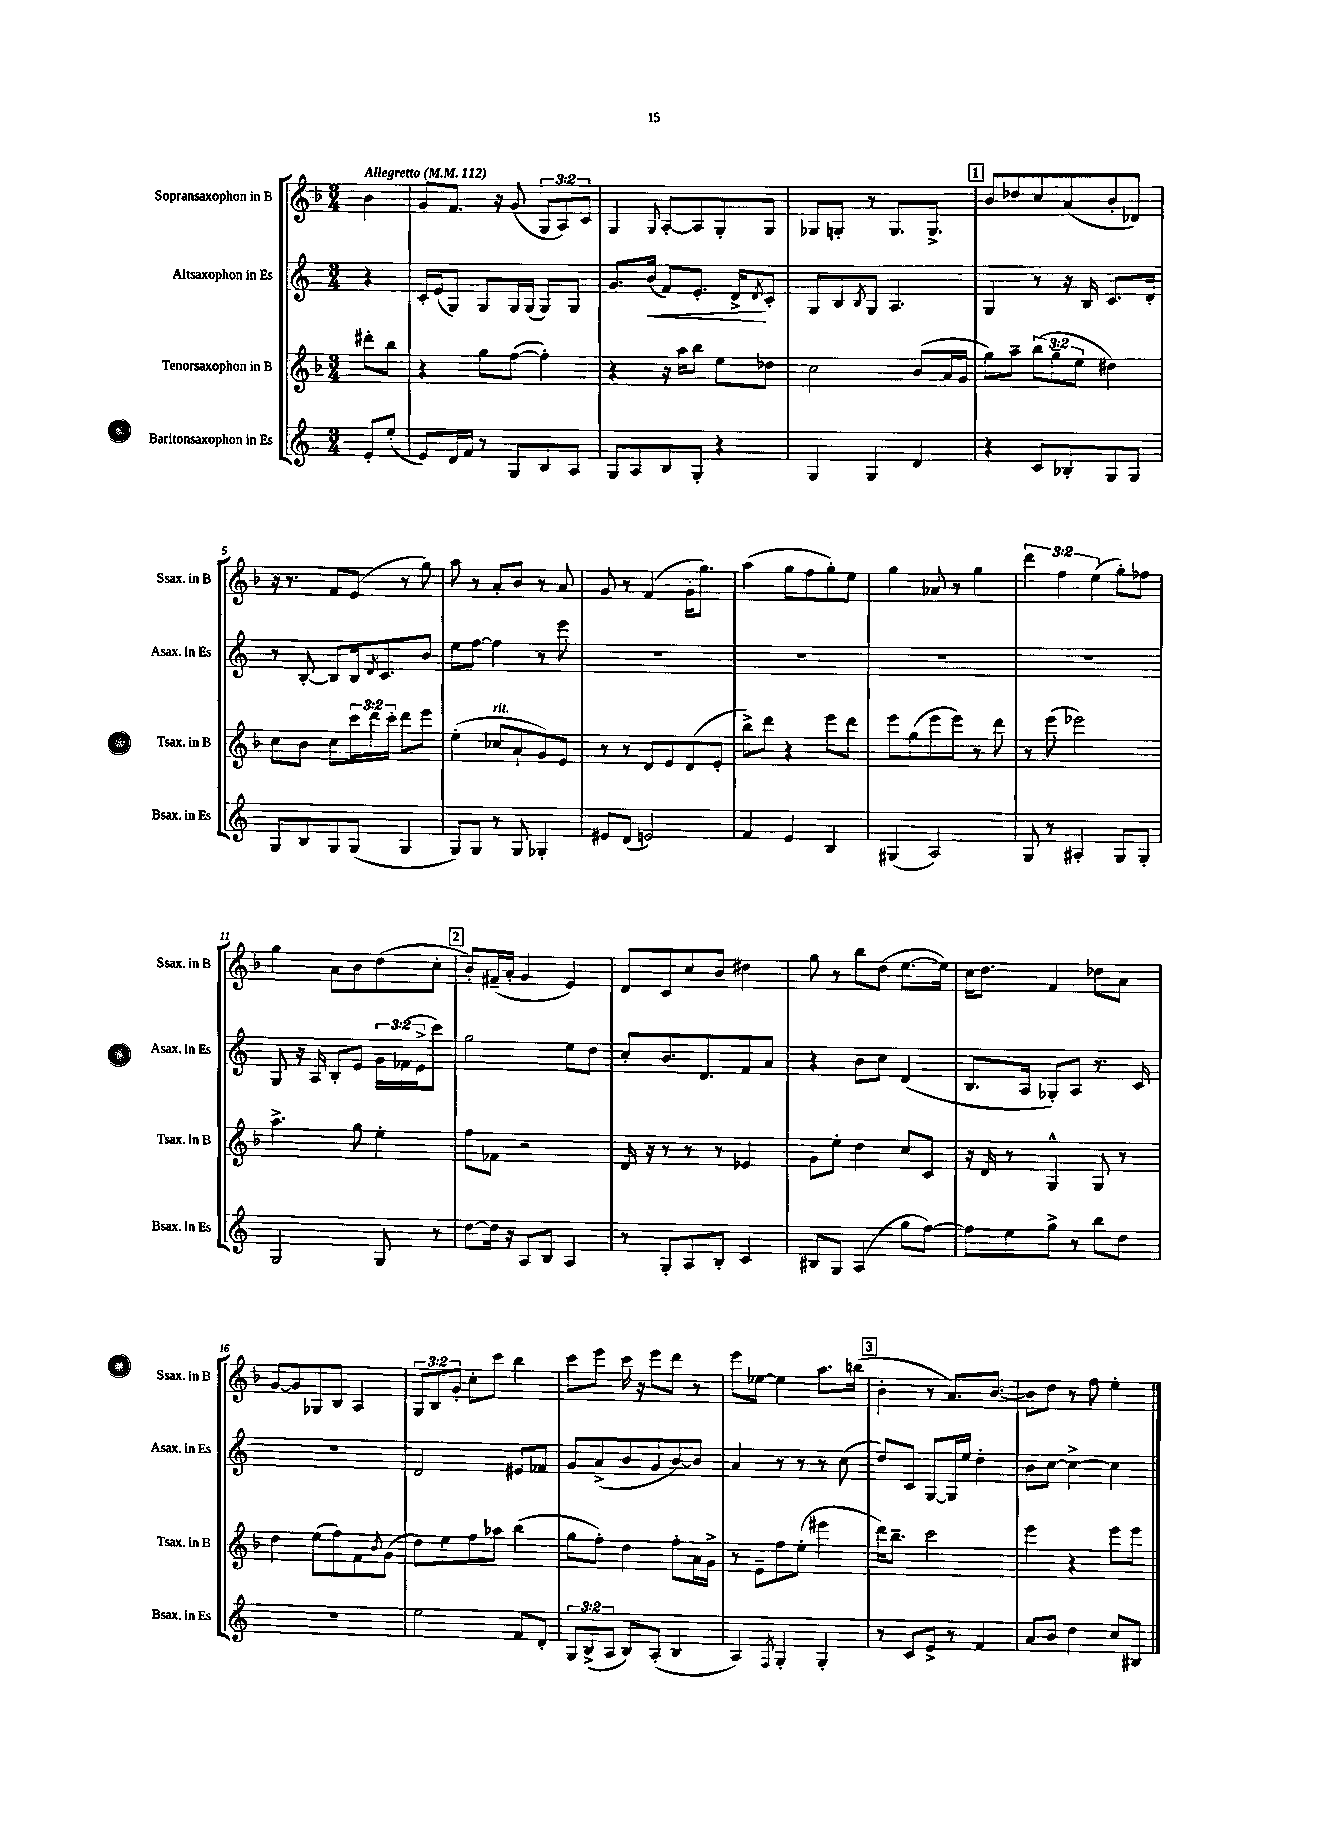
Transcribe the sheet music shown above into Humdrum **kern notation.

**kern	**kern	**kern	**dynam	**kern
*part4	*part3	*part2	*part2	*part1
*staff4	*staff3	*staff2	*staff2	*staff1
*I"Baritonsaxophon in Es	*I"Tenorsaxophon in B	*I"Altsaxophon in Es	*	*I"Sopransaxophon in B
*I'Bsax. in Es	*I'Tsax. in B	*I'Asax. in Es	*	*I'Ssax. in B
*clefG2	*clefG2	*clefG2	*	*clefG2
*k[]	*k[b-]	*k[]	*	*k[b-]
*M3/4	*M3/4	*M3/4	*	*M3/4
*MM112	*MM112	*MM112	*	*MM112
=	=	=	=	=
!	!	!	!	!LO:TX:a:B:t=Allegretto
8e'/L	8ddd#X'\L	4r	.	4b-\
(8ee'/J	8bb-\J	.	.	.
=1	=1	=1	=1	=1
8e/L)	4r	16c'/LL	.	8g/L
.	.	(16e/J	.	.
16d/L	.	8G/J)	.	8.f/J
16f/JJ	.	.	.	.
8r	8gg\L	8G/L	.	.
.	.	.	.	16r
8G/L	([8ff\J	16G/L	.	(8g/
.	.	(16G/JJ	.	.
8B/	4ff'\])	8G/L)	.	12G/L
.	.	.	.	12A/)
8A/J	.	8G/J	.	.
.	.	.	.	12c/J
=2	=2	=2	=2	=2
8G/L	4r	8.g/L	.	4G/
8A/	.	.	.	.
!	!	!	!LO:HP:b	!
.	.	(16b/Jk	<	.
.	.	.	.	8qqG/
8B/	16r	8f/L)	.	[8A'/L
.	16aa\KL	.	.	.
8G'/J	8bb-\J	8.e'/J	.	8A/]
4r	8ee\L	.	.	8G'/
.	.	16d^/KL	.	.
.	.	8qd/	.	.
.	8dd-X\J	8c'/J	[	8G/J
=3	=3	=3	=3	=3
4G/	2cc\	8G/L	.	8G-X/L
.	.	8B/	.	8Gn'/J
.	.	8qB/	.	.
4G/	.	8G/J	.	8r
.	.	4.A/	.	8.G/L
4d/	(8b-/L	.	.	.
.	.	.	.	8.G^/J
.	16a/L	.	.	.
.	16g/JJ	.	.	.
!!LO:REH:place=s1:t=1
=4	=4	=4	=4	=4
4r	8gg\L)	4G/	.	8b-/L
.	8aa~\J	.	.	8dd-X/
8c/L	(12bb-\L	8r	.	8cc/
.	12gg~\	.	.	.
8B-X'/	.	16r	.	(8a/
.	12ee\J	.	.	.
.	.	16B/	.	.
8G/	4dd#X\)	8.c/L	.	8b-'/
8G/J	.	.	.	8d-X/J)
.	.	16d'/Jk	.	.
!!LO:LB:g=z
=5	=5	=5	=5	=5
8G/L	8cc\L	8r	.	16r
.	.	.	.	8.r
8B/	8b-\J	[8B'/	.	.
8G/	8cc\L	8B/L]	.	8f/L
(8G/J	24ccc\L	16B/k	.	(8e/J
.	24ddd\	.	.	.
.	.	8qd/	.	.
.	.	8.c/	.	.
.	24ccc'\JJ	.	.	.
4G/	8ddd\L	.	.	8r
.	8eee\J	8b/J	.	8gg\)
=6	=6	=6	=6	=6
8G/L)	(4ee'\	8ee\L	.	8aa\
8G/J	.	[8ff\J	.	8r
!	!LO:TX:a:i:t=rit.	!	!	!
8r	8cc-X/L	4ff\]	.	8a'/L
8G/	8a`/	.	.	8b-/J
4G-X'/	8g/)	8r	.	8r
.	8e/J	8eee\	.	8a/
=7	=7	=7	=7	=7
8e#X/L	8r	2.r	.	8g/
(8d/J	8r	.	.	8r
2en/)	8d/L	.	.	(4f/
.	8e/	.	.	.
.	(8d/	.	.	16g'\KL
.	.	.	.	8.gg\J)
.	8e'/J	.	.	.
=8	=8	=8	=8	=8
4f/	8bb-^\L)	2.r	.	(4aa\
.	8ddd\J	.	.	.
4e/	4r	.	.	8gg\L
.	.	.	.	8ff\
4B/	8eee\L	.	.	8gg'\)
.	8ddd\J	.	.	8ee\J
=9	=9	=9	=9	=9
(4G#X/	8eee\L	2.r	.	4gg\
.	(8gg\	.	.	.
2A/)	8eee\	.	.	8a-X/
.	8eee\J)	.	.	8r
.	8r	.	.	4gg\
.	8ddd\	.	.	.
=10	=10	=10	=10	=10
8G/	8r	2.r	.	6ddd\
8r	(8eee\	.	.	.
.	.	.	.	6ff\
4A#X'/	2eee-X\)	.	.	.
.	.	.	.	(6ee\
8G/L	.	.	.	8gg'\L)
8G'/J	.	.	.	8ff-X\J
!!LO:LB:g=z
=11	=11	=11	=11	=11
2G/	4.aa^\	8G/	.	4gg\
.	.	16r	.	.
.	.	16A/	.	.
.	.	8B'/L	.	8a\L
.	8gg\	8e/J	.	8b-\
8G/	4ee'\	24g\LL	.	(8dd\
.	.	(24f-X\	.	.
.	.	24e^\J	.	.
8r	.	8ccc\J)	.	8cc'\J
!!LO:REH:place=s1:t=2
=12	=12	=12	=12	=12
[8dd\L	8ff\L	2gg\	.	8b-'/L)
16dd\Jk]	8f-X\J	.	.	(16f#X~/L
16r	.	.	.	16a'/JJ
8A/L	2r	.	.	4g/
8B/J	.	.	.	.
4A/	.	8ee\L	.	4e/)
.	.	8dd\J	.	.
=13	=13	=13	=13	=13
8r	16d/	8cc'/L	.	8d/L
.	16r	.	.	.
8G'/L	8r	8.b/	.	8c/
8A/	8r	.	.	8cc/
.	.	8.d/	.	.
8B'/J	8r	.	.	8b-/J
4c/	4e-X/	8f/	.	4dd#X\
.	.	8a/J	.	.
=14	=14	=14	=14	=14
8B#X/L	8g\L	4r	.	8gg\
8G/J	8ee'\J	.	.	8r
(4A/	4dd\	8b\L	.	8bb-\L
.	.	8cc\J	.	(8dd\J
8gg\L	8cc/L	(4d/	.	[8.ee\L
[8ff\J)	8c/J	.	.	.
.	.	.	.	16ee\Jk])
=15	=15	=15	=15	=15
8ff\L]	16r	8.B/L	.	16cc\KL
.	16d/	.	.	8.dd\J
8ee\	8r	.	.	.
.	.	16A/Jk	.	.
8gg^\J	4G^^/	8G-X'/L)	.	4f/
8r	.	8A/J	.	.
8bb\L	8G/	8.r	.	8dd-X\L
8dd\J	8r	.	.	8a\J
.	.	16c/	.	.
!!LO:LB:g=z
=16	=16	=16	=16	=16
2.r	4dd\	2.r	.	[8g/L
.	.	.	.	8g/]
.	(8ee\L	.	.	8G-X/
.	8ff\)	.	.	8B-/J
.	8f\	.	.	4A/
.	8qb-/	.	.	.
.	(8g\J	.	.	.
=17	=17	=17	=17	=17
2ee\	8dd\L)	2d/	.	12G/L
.	.	.	.	12B-/
.	8ee\	.	.	.
.	.	.	.	12g'/J
.	8ff\	.	.	8cc'\L
.	8aa-X\J	.	.	8ccc\J
8f/L	(4bb-\	8e#X/L	.	4bb-\
8d'/J	.	8f-X/J	.	.
=18	=18	=18	=18	=18
12G/L	8gg\L	8g/L	.	8ccc\L
(12B^/	.	.	.	.
.	8ff'\J)	(8a^/	.	8eee\J
12A/J	.	.	.	.
8B/L)	4dd\	8b/	.	16ccc\
.	.	.	.	16r
(8A'/J	.	8g/	.	8eee\L
4B/	8ff'\L	[8b/)	.	8ddd\J
.	16a\L	8b/J]	.	8r
.	16g^\JJ	.	.	.
=19	=19	=19	=19	=19
4A/)	8r	4a/	.	8eee\L
.	8e~\L	.	.	[8ee-X\J
8qF/	.	.	.	.
4G'/	8ff\	8r	.	4ee-\]
.	(8ee'\J	8r	.	.
4G'/	4eee#X\	8r	.	8.aa\L
.	.	(8cc\	.	.
.	.	.	.	(16bbn\Jk
!!LO:REH:place=s1:t=3
=20	=20	=20	=20	=20
8r	16ddd\KL)	8dd/L)	.	4b-'\
.	8.bb-~\J	.	.	.
8c/L	.	8c/J	.	.
8e^/J	2ccc\	[8G/L	.	8r
8r	.	16G/L]	.	8.a/L)
.	.	16ee/JJ	.	.
4f/	.	4dd'\	.	.
.	.	.	.	[8.b-/J
=21	=21	=21	=21	=21
8a/L	4eee\	8b\L	.	8b-\L]
8b/J	.	[8cc\J	.	8dd\J
4dd\	4r	4cc^\_	.	8r
.	.	.	.	8ff\
8cc/L	8eee\L	4cc\]	.	4ee'\
8B#X/J	8eee\J	.	.	.
==	==	==	==	==
*-	*-	*-	*-	*-
